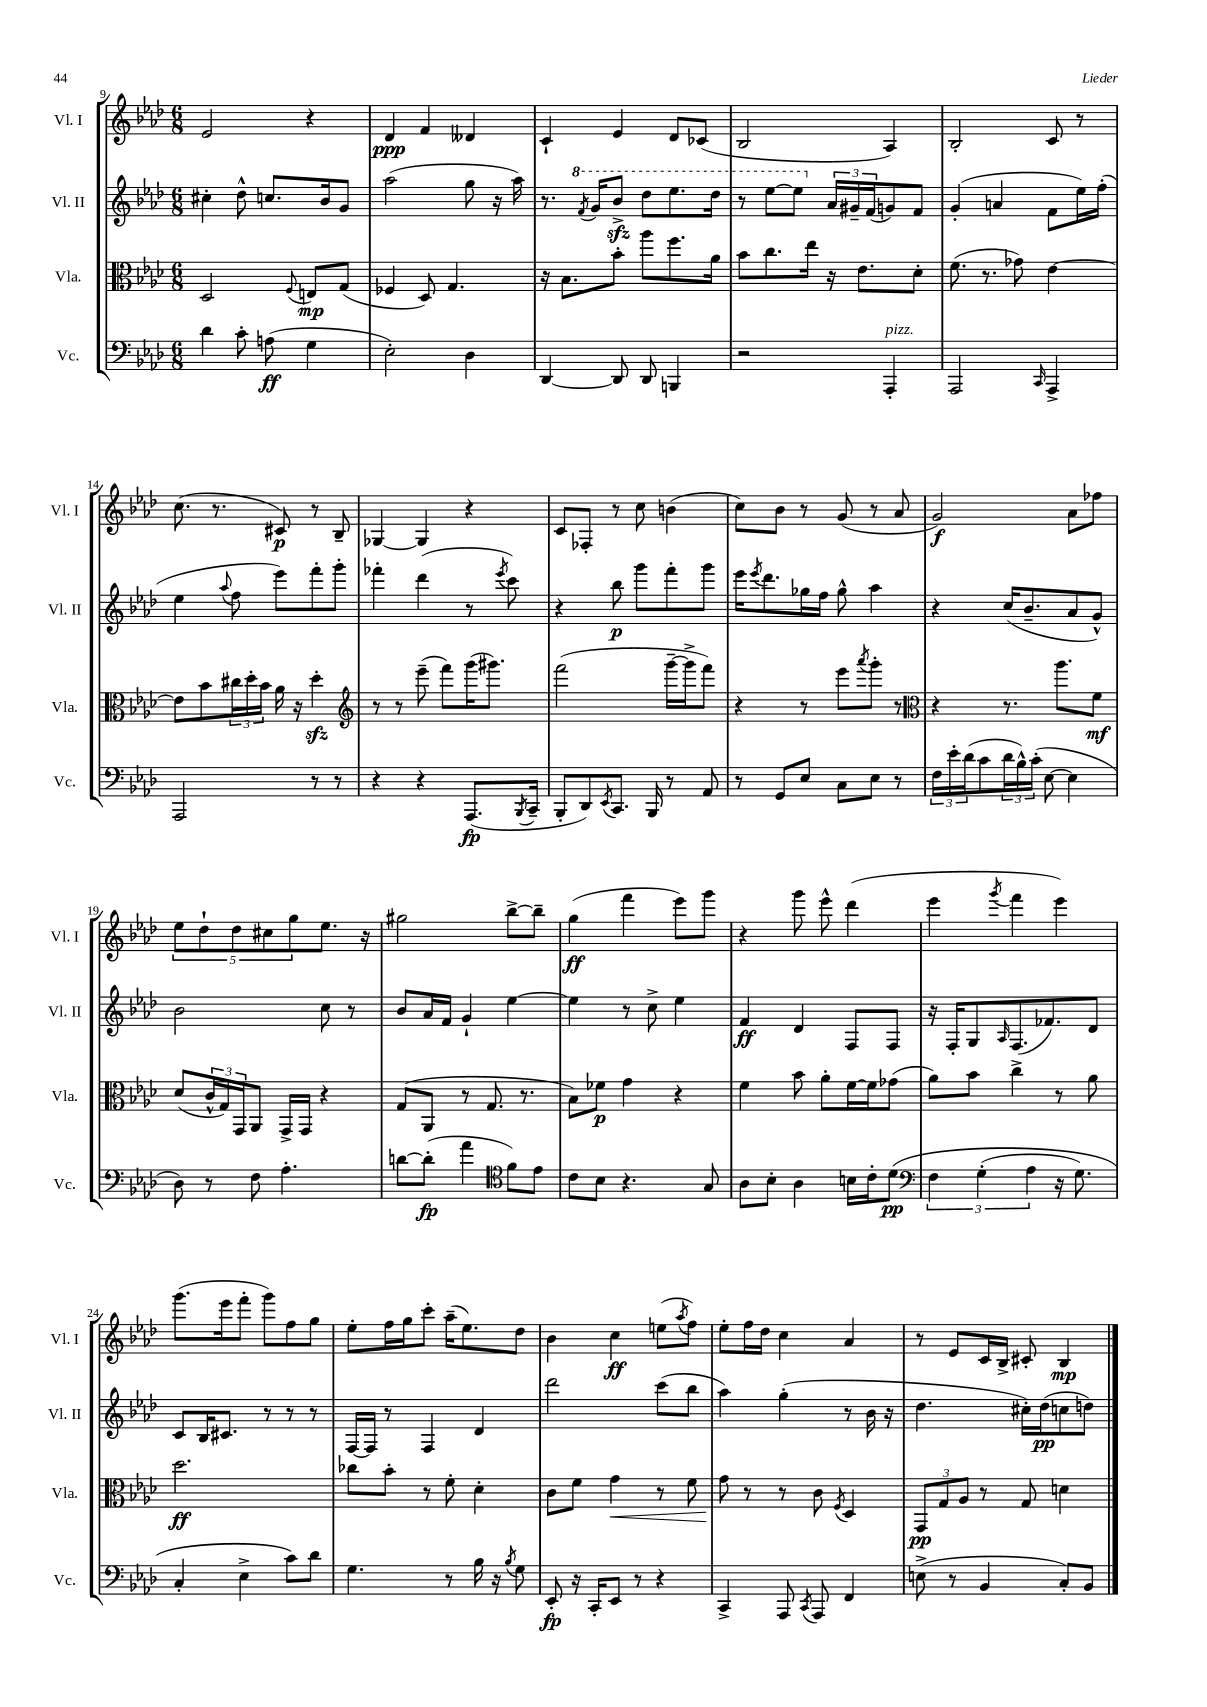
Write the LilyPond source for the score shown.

<<
\new StaffGroup <<
\new Staff = "s0" \with { instrumentName = "Vl. I" shortInstrumentName = "Vl. I" } {
    \clef treble \key aes \major \numericTimeSignature \time 6/8
    ees'2 r4 |
    des'4\ppp f'4 deses'4 |
    c'4-! ees'4 des'8 ces'8( |
    bes2 aes4) |
    bes2-. c'8 r8 |
    c''8.( r8. cis'8\p) r8 bes8-- |
    ges4~ ges4 r4 |
    c'8 fes8-. r8 c''8 b'4( |
    c''8) bes'8 r8 g'8( r8 aes'8 |
    g'2\f) aes'8 fes''8 |
    \tuplet 5/4 { ees''8 des''8-! des''8 cis''8 g''8 } ees''8. r16 |
    gis''2 bes''8~-> bes''8-- |
    g''4\ff( f'''4 ees'''8) g'''8 |
    r4 g'''8 ees'''8-^ des'''4( |
    ees'''4 \acciaccatura { g'''8 } f'''4 ees'''4) |
    g'''8.( ees'''16 f'''8-. g'''8) f''8 g''8 |
    ees''8-. f''16 g''16 c'''8-. aes''16--( ees''8.) des''8 |
    bes'4 c''4\ff e''8( \acciaccatura { aes''8 } f''8) |
    ees''8-. f''16 des''16 c''4 aes'4 |
    r8 ees'8 c'16 bes16-> cis'8-. bes4\mp \bar "|." |
}
\new Staff = "s1" \with { instrumentName = "Vl. II" shortInstrumentName = "Vl. II" } {
    \clef treble \key aes \major \numericTimeSignature \time 6/8
    cis''4-. des''8-^ c''8. bes'16 g'8 |
    aes''2( g''8 r16 aes''16) |
    r8. \ottava #1 \acciaccatura { f''8 } g''16 bes''8->\sfz des'''8 ees'''8. des'''16 |
    r8 ees'''8~ ees'''8 \ottava #0 \tuplet 3/2 { aes'16 gis'16-- f'16( } g'8) f'8 |
    g'4-.( a'4 f'8 ees''16) f''16-.( |
    ees''4 \appoggiatura { aes''8 } f''8 ees'''8) f'''8-. g'''8-. |
    fes'''4-. des'''4( r8 \acciaccatura { ees'''8 } c'''8) |
    r4 bes''8\p g'''8 f'''8-. g'''8 |
    ees'''16 \acciaccatura { ees'''8 } des'''8. ges''16 f''16 ges''8-^ aes''4 |
    r4 c''16( bes'8.-- aes'8 g'8-^) |
    bes'2 c''8 r8 |
    bes'8 aes'16 f'16 g'4-! ees''4~ |
    ees''4 r8 c''8-> ees''4 |
    f'4\ff des'4 f8 f8 |
    r16 f16-. g8 \grace { aes16 } f8.( fes'8.) des'8 |
    c'8 bes16 cis'8. r8 r8 r8 |
    f16~ f16 r8 f4 des'4 |
    des'''2 c'''8( bes''8 |
    aes''4) g''4-.( r8 bes'16 r16 |
    des''4. cis''16-.) des''16\pp( c''8 d''8) \bar "|." |
}
\new Staff = "s2" \with { instrumentName = "Vla." shortInstrumentName = "Vla." } {
    \clef alto \key aes \major \numericTimeSignature \time 6/8
    des2 \appoggiatura { f8 } e8\mp g8( |
    fes4 des8) g4. |
    r16 bes8. bes'8-. aes''8 f''8. aes'16 |
    bes'8 c''8. ees''16 r16 ees'8. des'8-. |
    f'8.( r8. ges'8) ees'4~ |
    ees'8 bes'8 \tuplet 3/2 { cis''16 des''16-. bes'16 } aes'16 r16 des''4-.\sfz |
    \clef treble r8 r8 ees'''8--( f'''8) g'''16( gis'''8.) |
    f'''2( g'''16~-- g'''16-> f'''8) |
    r4 r8 ees'''8 \acciaccatura { aes'''8 } g'''8-. r8 |
    \clef alto r4 r8. aes''8. f'8\mf |
    des'8( \tuplet 3/2 { c'16-^ g16) g,16 } aes,8 g,16-> g,16 r4 |
    g8( aes,8 r8 g8. r8. |
    bes8) fes'8\p g'4 r4 |
    f'4 bes'8 aes'8-. f'16~ f'16 ges'8( |
    aes'8) bes'8 c''4-> r8 aes'8 |
    des''2.\ff |
    ces''8 bes'8-. r8 f'8-. des'4-. |
    c'8 f'8 g'4\< r8 f'8 |
    g'8\! r8 r8 c'8 \acciaccatura { f8 } des4 |
    \tuplet 3/2 { g,8\pp g8 aes8 } r8 g8 d'4 \bar "|." |
}
\new Staff = "s3" \with { instrumentName = "Vc." shortInstrumentName = "Vc." } {
    \clef bass \key aes \major \numericTimeSignature \time 6/8
    des'4 c'8-. a8\ff( g4 |
    ees2-.) des4 |
    des,4~ des,8 des,8 b,,4 |
    r2 aes,,4-.^\markup { \italic "pizz." } |
    aes,,2 \grace { c,16 } aes,,4-> |
    aes,,2 r8 r8 |
    r4 r4 aes,,8.\fp( \acciaccatura { bes,,8 } c,16-- |
    bes,,8-. des,8) \acciaccatura { ees,8 } c,8. bes,,16 r8 aes,8 |
    r8 g,8 ees8 c8 ees8 r8 |
    \tuplet 3/2 { f16 ees'16-. des'16( } c'8 \tuplet 3/2 { des'16 bes16-^) c'16-.( } ees8~ ees4 |
    des8) r8 f8 aes4.-. |
    d'8~ d'8-.\fp( aes'4 \clef tenor f'8) ees'8 |
    c'8 bes8 r4. g8 |
    aes8 bes8-. aes4 b16 c'16-. des'8\pp\( |
    \clef bass \tuplet 3/2 { f4 g4-.( aes4 } r16 g8.) |
    c4-. ees4-> c'8\) des'8 |
    g4. r8 bes16 r16 \acciaccatura { bes8 } g8 |
    ees,8-.\fp r16 c,16-. ees,8 r8 r4 |
    c,4-> aes,,8 \acciaccatura { c,8 } aes,,8 f,4 |
    e8->( r8 bes,4 c8-.) bes,8 \bar "|." |
}
>>
>>
\layout { \context { \Score currentBarNumber = #9 } }
